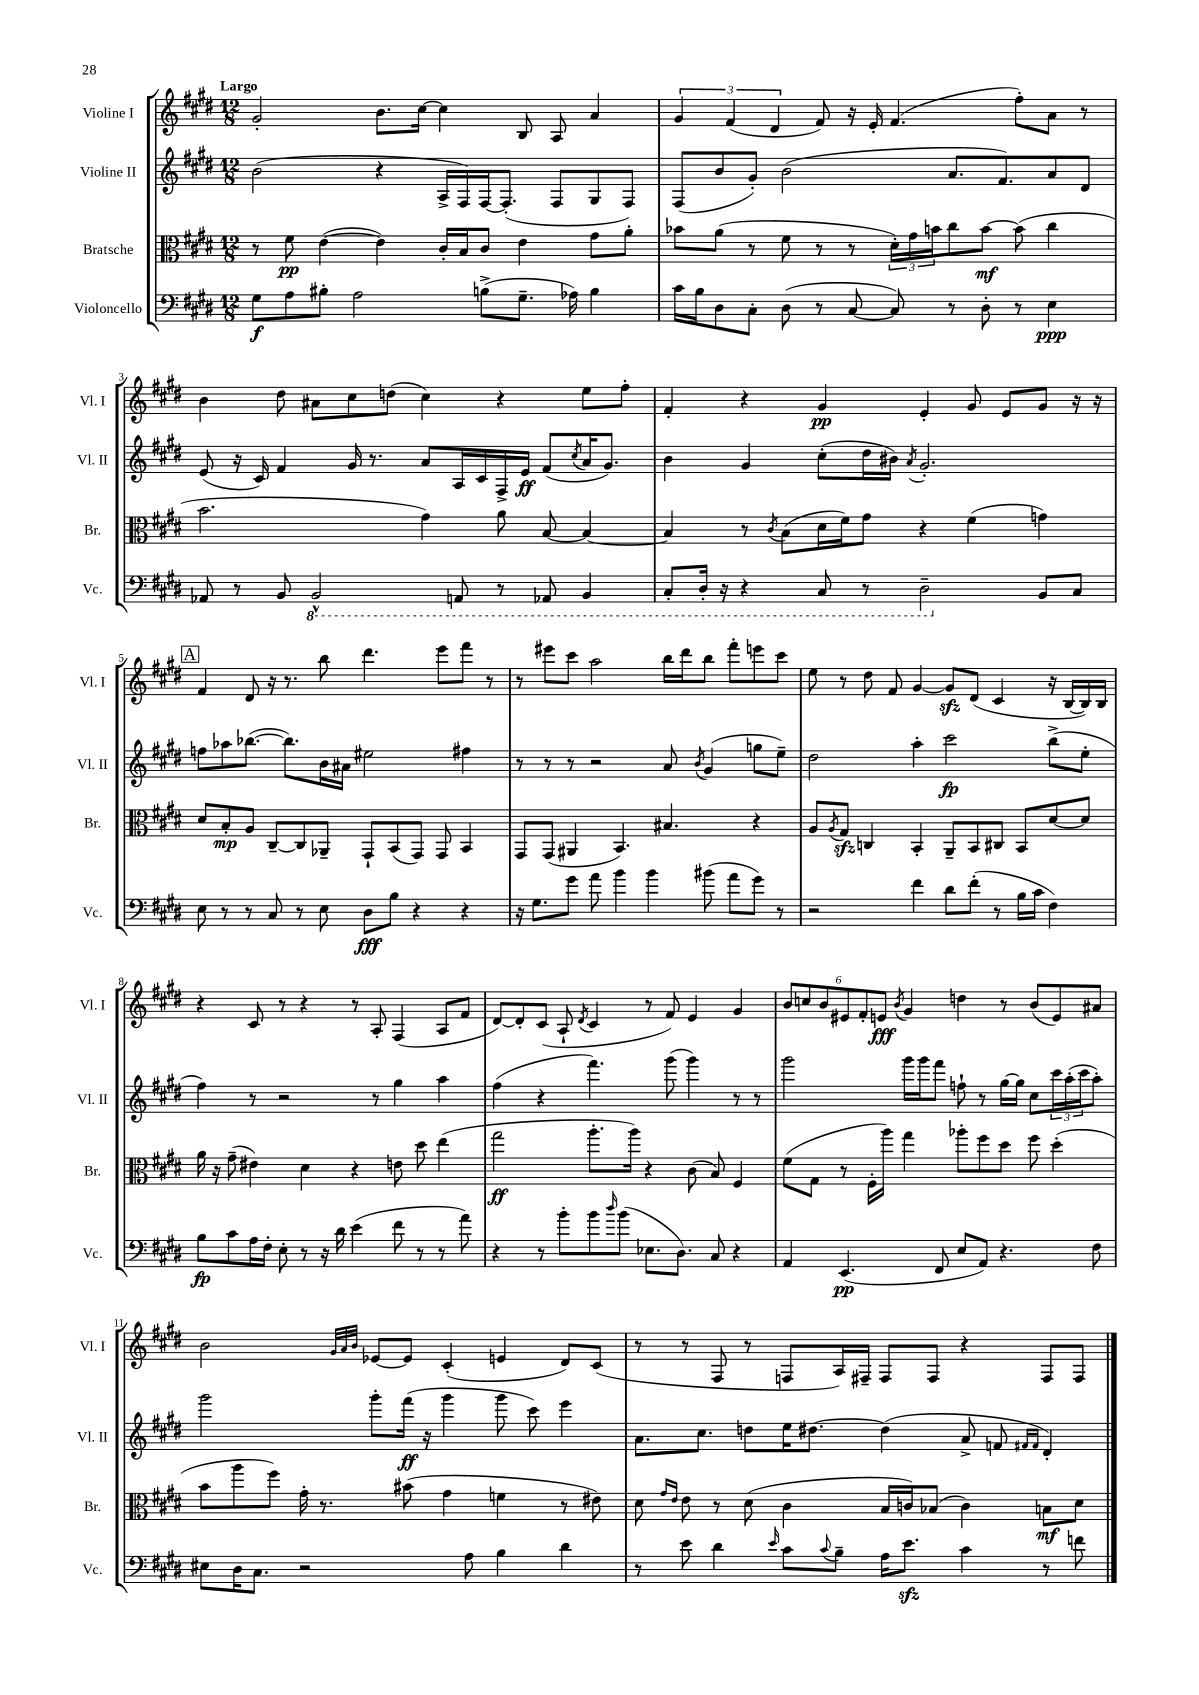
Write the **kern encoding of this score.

**kern	**dynam	**kern	**dynam	**kern	**dynam	**kern	**dynam
*part4	*part4	*part3	*part3	*part2	*part2	*part1	*part1
*staff4	*staff4	*staff3	*staff3	*staff2	*staff2	*staff1	*staff1
*I"Violoncello	*	*I"Bratsche	*	*I"Violine II	*	*I"Violine I	*
*I'Vc.	*	*I'Br.	*	*I'Vl. II	*	*I'Vl. I	*
*clefF4	*	*clefC3	*	*clefG2	*	*clefG2	*
*k[f#c#g#d#]	*	*k[f#c#g#d#]	*	*k[f#c#g#d#]	*	*k[f#c#g#d#]	*
*M12/8	*	*M12/8	*	*M12/8	*	*M12/8	*
=1	=1	=1	=1	=1	=1	=1	=1
!	!	!	!	!	!	!LO:TX:a:B:t=Largo	!
8G#\L	f	8r	.	(2b\	.	2g#'/	.
8A\	.	8f#\	pp	.	.	.	.
8B#X'\J	.	([4e\	.	.	.	.	.
2A\	.	.	.	.	.	.	.
.	.	4e\])	.	4r	.	8.b\L	.
.	.	.	.	.	.	[16cc#\Jk	.
.	.	16c#'/LL	.	16A^/LL	.	4cc#\]	.
.	.	16B/J	.	16F#/)	.	.	.
(8Bn^\L	.	8c#/J	.	[16F#/J	.	.	.
.	.	.	.	(8.F#'/J]	.	.	.
8.G#~\J	.	4e\	.	.	.	8B/	.
.	.	.	.	8F#/L	.	8A/	.
16A-X\)	.	.	.	.	.	.	.
4B\	.	8g#\L	.	8G#/	.	4a/	.
.	.	8a'\J	.	8F#/J)	.	.	.
=2	=2	=2	=2	=2	=2	=2	=2
16c#\LL	.	8b-X\L	.	(8F#/L	.	6g#/	.
16B\J	.	.	.	.	.	.	.
8D#\	.	(8a\J	.	8b/	.	.	.
.	.	.	.	.	.	(6f#/	.
8C#'\J	.	8r	.	8g#'/J)	.	.	.
.	.	.	.	.	.	6d#/	.
(8D#\	.	8f#\	.	(2b\	.	.	.
8r	.	8r	.	.	.	8f#/)	.
[8C#/	.	8r	.	.	.	16r	.
.	.	.	.	.	.	16e'/	.
8C#/])	.	24d#'\LL)	.	.	.	(4.f#/	.
.	.	24g#\	.	.	.	.	.
.	.	24bn\J	.	.	.	.	.
8r	.	8cc#\	.	8.a/L	.	.	.
8D#'\	.	[8b\J	mf	.	.	.	.
.	.	.	.	8.f#/)	.	.	.
8r	.	(8b\]	.	.	.	8ff#'\L)	.
4E\	ppp	4cc#\	.	8a/	.	8a\J	.
.	.	.	.	8d#/J	.	8r	.
!!LO:LB:g=z
=3	=3	=3	=3	=3	=3	=3	=3
8AA-X/	.	2.b\	.	(8e/	.	4b\	.
8r	.	.	.	16r	.	.	.
.	.	.	.	16c#/)	.	.	.
8BB/	.	.	.	4f#/	.	8dd#\	.
*8ba	*	*	*	*	*	*	*
2BBB^^/	.	.	.	.	.	8a#X\L	.
.	.	.	.	16g#/	.	8cc#\	.
.	.	.	.	8.r	.	.	.
.	.	.	.	.	.	(8ddn\J	.
.	.	4g#\)	.	8a/L	.	4cc#\)	.
8AAAn/	.	.	.	16A/L	.	.	.
.	.	.	.	16c#/	.	.	.
8r	.	8a\	.	16F#^/	.	4r	.
.	.	.	.	16e/JJ	ff	.	.
8AAA-X/	.	[8B/	.	(8f#/L	.	.	.
.	.	.	.	8qcc#/	.	.	.
4BBB/	.	4B/_	.	16a/K	.	8ee\L	.
.	.	.	.	8.g#/J)	.	.	.
.	.	.	.	.	.	8ff#'\J	.
=4	=4	=4	=4	=4	=4	=4	=4
8CC#'/L	.	4B/]	.	4b\	.	4f#'/	.
16DD#'/Jk	.	.	.	.	.	.	.
16r	.	.	.	.	.	.	.
4r	.	8r	.	4g#/	.	4r	.
.	.	8qc#/	.	.	.	.	.
.	.	(8B\L	.	.	.	.	.
8CC#/	.	16d#\L	.	(8cc#'\L	.	4g#/	pp
.	.	16f#\J)	.	.	.	.	.
8r	.	8g#\J	.	16dd#\L	.	.	.
.	.	.	.	16b#X\JJ)	.	.	.
.	.	.	.	8qa/	.	.	.
2DD#~\	.	4r	.	2.g#'/	.	4e'/	.
.	.	(4f#\	.	.	.	8g#/	.
.	.	.	.	.	.	8e/L	.
*X8ba	*	*	*	*	*	*	*
8BB/L	.	4gn\)	.	.	.	8g#/J	.
8C#/J	.	.	.	.	.	16r	.
.	.	.	.	.	.	16r	.
!!LO:LB:g=z
!!LO:REH:place=s1:t=A
=5	=5	=5	=5	=5	=5	=5	=5
8E\	.	8d#/L	.	8ffn\L	.	4f#/	.
8r	.	8B'/	mp	8aa-X\	.	.	.
8r	.	8A/J	.	([8.bb-X\J	.	8d#/	.
8C#/	.	[8C#~/L	.	.	.	16r	.
.	.	.	.	8.bb-\L])	.	8.r	.
8r	.	8C#/]	.	.	.	.	.
8E\	.	8AA-X~/J	.	16b\L	.	8bb\	.
.	.	.	.	16a#X\JJ	.	.	.
8D#\L	fff	8GG#`/L	.	2ee#X\	.	4.ddd#\	.
8B\J	.	(8BB/	.	.	.	.	.
4r	.	8GG#/J)	.	.	.	.	.
.	.	8GG#/	.	.	.	8eee\L	.
4r	.	4BB/	.	4ff#X\	.	8fff#\J	.
.	.	.	.	.	.	8r	.
=6	=6	=6	=6	=6	=6	=6	=6
16r	.	8GG#/L	.	8r	.	8r	.
8.G#\L	.	.	.	.	.	.	.
.	.	(8GG#/J	.	8r	.	8eee#X\L	.
8g#\J	.	4AA#X/	.	8r	.	8ccc#\J	.
8a\	.	.	.	2r	.	2aa\	.
4b\	.	4.BB/)	.	.	.	.	.
4b\	.	.	.	.	.	.	.
.	.	4.B#X/	.	8a/	.	16bb\LL	.
.	.	.	.	.	.	16ddd#\J	.
.	.	.	.	8qb/	.	.	.
(8b#X\	.	.	.	(4g#/	.	8bb\J	.
8a\L	.	.	.	.	.	8fff#'\L	.
8g#\J)	.	4r	.	8ggn\L	.	8eeen\	.
8r	.	.	.	8ee~\J)	.	8ccc#\J	.
=7	=7	=7	=7	=7	=7	=7	=7
2r	.	8A/L	.	2dd#\	.	8ee\	.
.	.	8qA/	.	.	.	.	.
.	.	8G#zz/J	.	.	.	8r	.
.	.	4Cn/	.	.	.	8dd#\	.
.	.	.	.	.	.	8f#/	.
4f#\	.	4BB'/	.	4aa'\	.	[4g#/	.
8d#\L	.	8AA~/L	.	2ccc#\	fp	8g#zz/L]	.
(8f#'\J	.	8BB/	.	.	.	(8d#/J	.
8r	.	8C#X/J	.	.	.	4c#/	.
16B\LL	.	8BB/L	.	.	.	.	.
16c#\JJ	.	.	.	.	.	.	.
4F#\)	.	[8d#/	.	(8bb^\L	.	16r	.
.	.	.	.	.	.	[16B/LL	.
.	.	8d#/J]	.	8ee'\J	.	16B/])	.
.	.	.	.	.	.	16B/JJ	.
!!LO:LB:g=z
=8	=8	=8	=8	=8	=8	=8	=8
8B\L	fp	16a\	.	4ff#\)	.	4r	.
.	.	16r	.	.	.	.	.
8c#\	.	(8g#~\	.	.	.	.	.
16A\L	.	4e#X\)	.	8r	.	8c#/	.
16F#'\JJ	.	.	.	.	.	.	.
8E'\	.	.	.	2r	.	8r	.
8r	.	4d#\	.	.	.	4r	.
16r	.	.	.	.	.	.	.
16d#\	.	.	.	.	.	.	.
(4e\	.	4r	.	.	.	8r	.
.	.	.	.	8r	.	8A'/	.
8f#\	.	8en\	.	4gg#\	.	(4F#/	.
8r	.	8dd#\	.	.	.	.	.
8r	.	(4ee\	.	4aa\	.	8A/L	.
8a\)	.	.	.	.	.	8f#/J	.
=9	=9	=9	=9	=9	=9	=9	=9
4r	.	2gg#\	ff	(4ff#\	.	[8d#/L)	.
.	.	.	.	.	.	8d#'/]	.
8r	.	.	.	4r	.	(8c#/J	.
8b'\L	.	.	.	.	.	8A`/	.
.	.	.	.	.	.	8qd#/	.
8b\	.	8.aa'\L	.	4.fff#\)	.	4c#/	.
16qqdd#/	.	.	.	.	.	.	.
(8b\J	.	.	.	.	.	.	.
.	.	16aa\Jk)	.	.	.	.	.
8.E-X\L	.	4r	.	.	.	8r	.
.	.	.	.	(8ggg#\	.	8f#/)	.
8.D#\J)	.	.	.	.	.	.	.
.	.	(8c#\	.	4ggg#\)	.	4e/	.
8C#/	.	8B/)	.	.	.	.	.
4r	.	4F#/	.	8r	.	4g#/	.
.	.	.	.	8r	.	.	.
=10	=10	=10	=10	=10	=10	=10	=10
4AA/	.	(8f#\L	.	2ggg#\	.	12b/L	.
.	.	.	.	.	.	12ccn/	.
.	.	8G#\J	.	.	.	.	.
.	.	.	.	.	.	12b/	.
(4.EE/	pp	8r	.	.	.	12e#X/	.
.	.	.	.	.	.	12f#'/	.
.	.	16F#'\LL	.	.	.	.	.
.	.	.	.	.	.	12en/J	fff
.	.	16aa\JJ)	.	.	.	.	.
.	.	.	.	.	.	8qb/	.
.	.	4gg#\	.	16ggg#\LL	.	4g#/	.
.	.	.	.	16ggg#\J	.	.	.
8FF#/	.	.	.	8fff#\J	.	.	.
8E/L	.	8aa-X'\L	.	8ffn`\	.	4ddn\	.
8AA/J)	.	8ff#\	.	8r	.	.	.
4.r	.	8dd#\J	.	[16gg#\LL	.	8r	.
.	.	.	.	16gg#\JJ]	.	.	.
.	.	8ff#\	.	8cc#\L	.	(8b/L	.
.	.	(4dd#'\	.	24ccc#\L	.	8e/)	.
.	.	.	.	(24aa'\	.	.	.
.	.	.	.	24ccc#\J	.	.	.
8F#\	.	.	.	8aa'\J)	.	8a#X/J	.
!!LO:LB:g=z
=11	=11	=11	=11	=11	=11	=11	=11
8E#X\L	.	8b\L	.	2ggg#\	.	2b\	.
16D#\K	.	8aa\	.	.	.	.	.
8.C#\J	.	.	.	.	.	.	.
.	.	8ff#\J)	.	.	.	.	.
2r	.	16g#'\	.	.	.	.	.
.	.	8.r	.	.	.	.	.
.	.	.	.	.	.	32qqg#/LLL	.
.	.	.	.	.	.	32qqa/	.
.	.	.	.	.	.	32qqb/JJJ	.
.	.	.	.	8ggg#'\L	.	[8e-X/L	.
.	.	(8b#X\	.	(16fff#\Jk	ff	8e-/J]	.
.	.	.	.	16r	.	.	.
.	.	4g#\	.	4ggg#\	.	(4c#'/	.
8A\	.	.	.	.	.	.	.
4B\	.	4fn\	.	8ggg#\	.	4en/	.
.	.	.	.	8ccc#\)	.	.	.
4d#\	.	8r	.	4eee\	.	8d#/L)	.
.	.	8e#X\)	.	.	.	(8c#/J	.
=12	=12	=12	=12	=12	=12	=12	=12
8r	.	8d#\	.	8.a\L	.	8r	.
.	.	16qqg#/LL	.	.	.	.	.
.	.	16qqe/JJ	.	.	.	.	.
8e\	.	8e\	.	.	.	8r	.
.	.	.	.	8.cc#\J	.	.	.
4d#\	.	8r	.	.	.	8F#/	.
.	.	(8d#\	.	8ddn\L	.	8r	.
16qqe/	.	.	.	.	.	.	.
8c#\L	.	4c#\	.	16ee\K	.	8Fn/L	.
.	.	.	.	[8.dd#X\J	.	.	.
8qqc#/	.	.	.	.	.	.	.
8B~\J	.	.	.	.	.	16A/L)	.
.	.	.	.	.	.	16F#X~/JJ	.
16A\KL	.	16B/LL	.	(4dd#\]	.	8F#/L	.
8.ezz\J	.	16cn/J)	.	.	.	.	.
.	.	(8B-X/J	.	.	.	8F#/J	.
4c#\	.	4c\)	.	8a^/	.	4r	.
.	.	.	.	8fn/	.	.	.
.	.	.	.	16qqf#X/LL	.	.	.
.	.	.	.	16qqf#/JJ	.	.	.
8r	.	8Bn\L	mf	4d#'/)	.	8F#/L	.
8fn\	.	8d#\J	.	.	.	8F#/J	.
==	==	==	==	==	==	==	==
*-	*-	*-	*-	*-	*-	*-	*-
